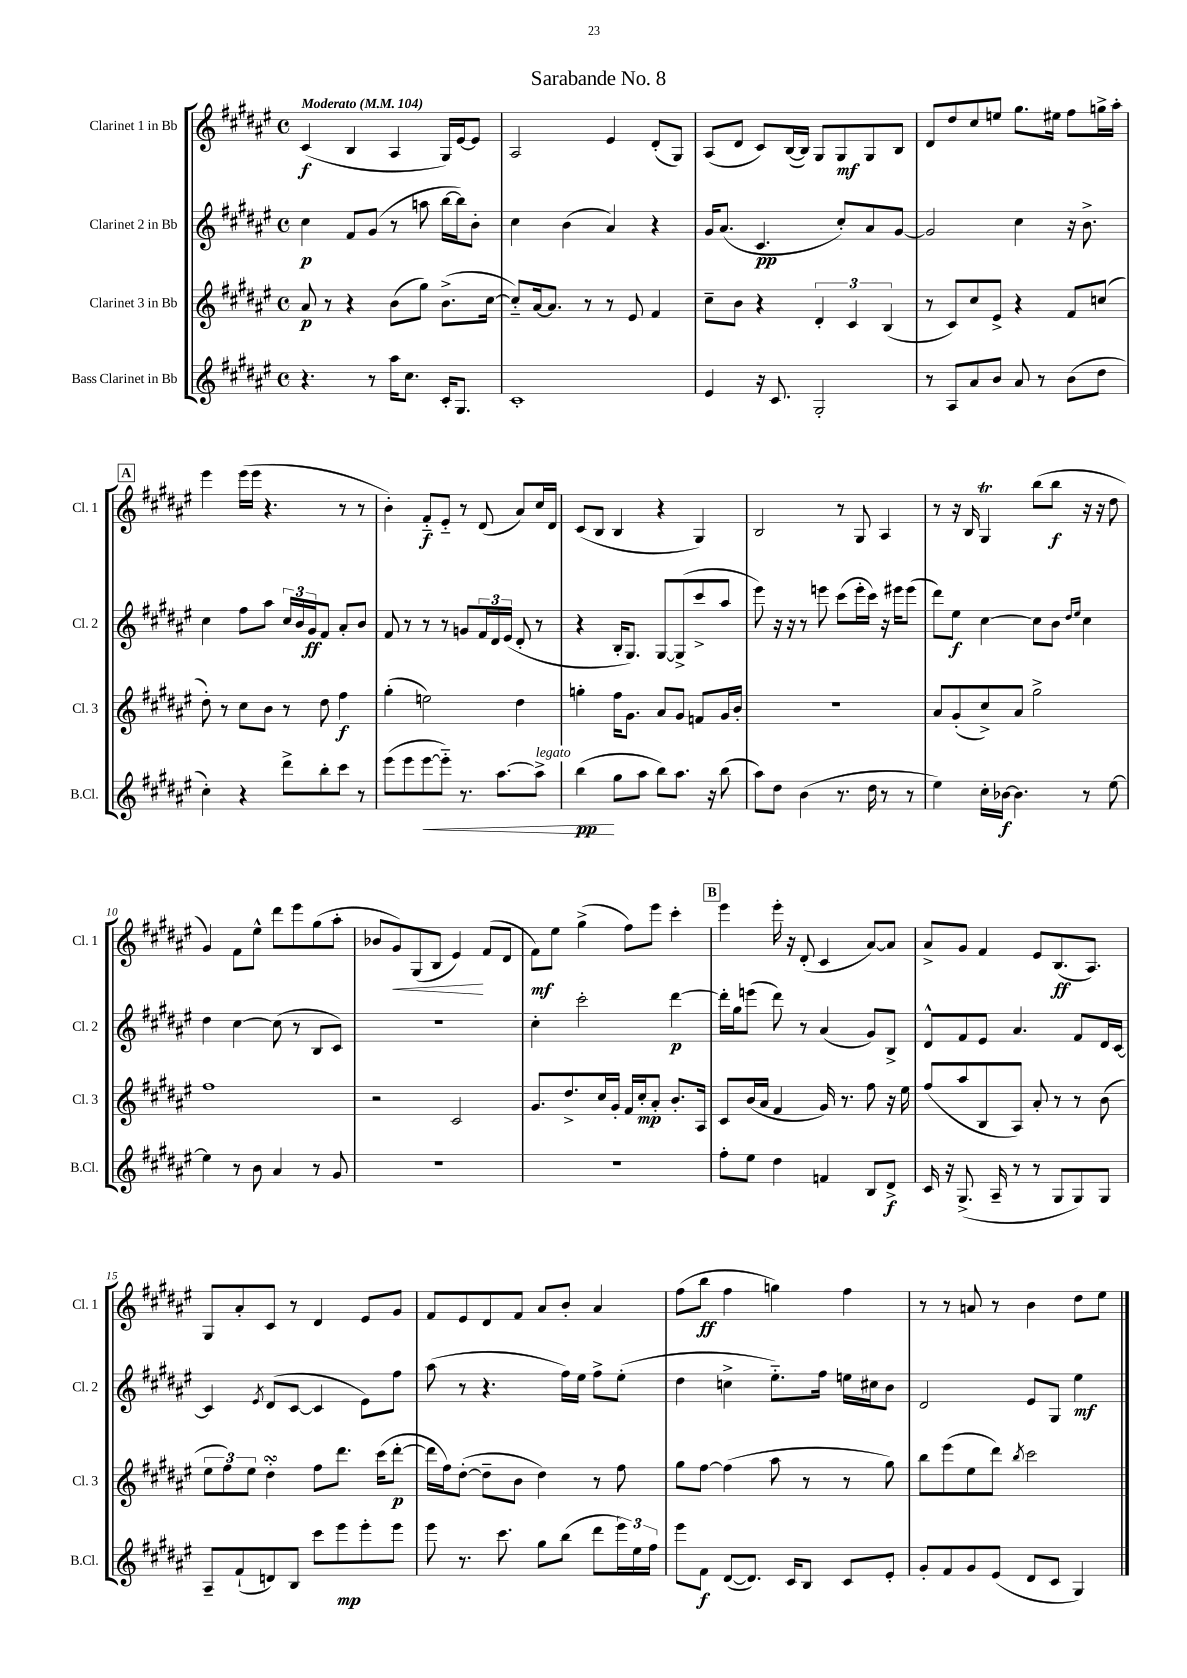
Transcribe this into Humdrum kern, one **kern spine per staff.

**kern	**kern	**kern	**kern
*staff4	*staff3	*staff2	*staff1
*clefG2	*clefG2	*clefG2	*clefG2
*k[f#c#g#d#a#e#]	*k[f#c#g#d#a#e#]	*k[f#c#g#d#a#e#]	*k[f#c#g#d#a#e#]
*M4/4	*M4/4	*M4/4	*M4/4
*met(c)	*met(c)	*met(c)	*met(c)
*MM104	*MM104	*MM104	*MM104
4.r	8a#/	4cc#\	(4c#/
.	8r	.	.
.	4r	8f#/L	4B/
8r	.	(8g#/J	.
16aa#\LK	(8b\L	8r	4A#/
8.cc#\J	.	.	.
.	8gg#\J)	8aa\	.
16c#'/LK	(8.b^\L	[16bb\LL	16G#/LL)
8.G#/J	.	16bb\]J)	[16e#/J
.	.	8b'\J	8e#/]J
.	[16cc#\Jk	.	.
=	=	=	=
1c#'	8cc#'~/]L)	4cc#\	2A#/
.	[16a#/k	.	.
.	8.a#/]J	.	.
.	.	(4b\	.
.	8r	.	.
.	8r	4a#/)	4e#/
.	8e#/	.	.
.	4f#/	4r	(8d#'/L
.	.	.	8G#/J)
=	=	=	=
4e#/	8cc#~\L	16g#/LK	(8A#/L
.	.	(8.a#/J	.
.	8b\J	.	8d#/J
16r	4r	4.c#/	8c#/L)
8.c#/	.	.	.
.	.	.	([16B/L
.	.	.	16B/]JJ)
2G#'/	6d#'/	.	8G#/L
.	.	8cc#'/L)	8G#/
.	6c#/	.	.
.	.	8a#/	8G#/
.	(6B/	.	.
.	.	[8g#/J	8B/J
=	=	=	=
8r	8r	2g#/]	8d#/L
8A#/L	8c#/L)	.	8dd#/
8a#/	8cc#/	.	8cc#/
8b/J	8e#^/J	.	8ee/J
8a#/	4r	4cc#\	8.gg#\L
8r	.	.	.
.	.	.	16ee#\Jk
(8b\L	8f#/L	16r	8ff#\L
.	.	8.b^\	.
8dd#\J	(8cc/J	.	16gg^\L
.	.	.	16aa#'\JJ
=	=	=	=
4cc#'\)	8dd#'\)	4cc#\	4eee#\
.	8r	.	.
4r	8cc#\L	8ff#\L	(16eee#\LL
.	.	.	16eee#\JJ
.	8b\J	8aa#\J	4.r
8ddd#^\L	8r	24cc#/LL	.
.	.	24b/	.
.	.	24g#/J	.
8bb'\	8dd#\	8f#/J	.
8ccc#\J	4ff#\	8a#'/L	8r
8r	.	8b/J	8r
=	=	=	=
(8eee#\L	(4gg#'\	8f#/	4b'\)
8eee#\	.	8r	.
[8eee#\	2ee\)	8r	8f#'~/L
8eee#'~\]J)	.	8r	8e#'~/J
8.r	.	8g/L	8r
.	.	24f#/L	(8d#/
.	.	24d#/	.
[8.aa#\L	.	.	.
.	.	(24e#/JJ	.
.	4dd#\	8d#'/	8a#/L)
8aa#^\]J	.	8r	16cc#/L
.	.	.	16d#/JJ
=	=	=	=
(4bb\	4gg'\	4r	(8c#/L
.	.	.	8B/J
8gg#\L	16ff#\LK	16B'/LK	4B/
.	8.g#\J	8.G#/J)	.
8aa#\J	.	.	.
8bb\L)	8a#/L	[8G#/L	4r
8.aa#\J	8g#/J	(8G#^/]	.
.	8f/L	8ccc#^/	4G#/)
16r	.	.	.
(8bb\	16g#/L	8aa#/J	.
.	16b'/JJ	.	.
=	=	=	=
8aa#\L)	1r	8eee#\)	2B/
8dd#\J	.	16r	.
.	.	16r	.
(4b\	.	8r	.
.	.	8eee\	.
8.r	.	(8ccc#\L	8r
.	.	16eee'\L	8G#/
16dd#\	.	16ccc#\JJ)	.
8r	.	16r	4A#/
.	.	16eee#\LK	.
8r	.	(8eee#\J	.
=	=	=	=
4ee#\)	8a#/L	8ddd#\L)	8r
.	(8g#'/	8ee#\J	16r
.	.	.	16B/
16cc#'\LL	8cc#^/)	[4cc#\	4G#/
[16b-\JJ	.	.	.
4.b-\]	8a#/J	.	.
.	2gg#^\	8cc#\]L	(8bb\L
.	.	8b\J	8bb\J
.	.	16qqdd#/LL	.
.	.	16qqee#/JJ	.
8r	.	4cc#\	16r
.	.	.	16r
[8ee#\	.	.	8dd#\
=	=	=	=
4ee#\]	1ff#	4dd#\	4g#/)
8r	.	[4cc#\	8f#\L
8b\	.	.	8ee#^^\J
4a#/	.	(8cc#\]	8ddd#\L
.	.	8r	8eee#\
8r	.	8B/L	(8gg#\
8g#/	.	8c#/J)	8aa#'\J
=	=	=	=
1r	2r	1r	8b-/L
.	.	.	8g#/)
.	.	.	(8G#/
.	.	.	8B/J
.	2c#/	.	4e#/)
.	.	.	(8f#/L
.	.	.	8d#/J
=	=	=	=
1r	8.g#/L	4cc#'\	8f#\L)
.	.	.	8ee#\J
.	8.dd#^/	.	.
.	.	2ccc#'\	(4gg#^\
.	16cc#/L	.	.
.	16g#'/JJ	.	.
.	16f#/LL	.	8ff#\L)
.	16cc#'/J	.	.
.	8a#'/J	.	8eee#\J
.	8.b'/L	[4ddd#\	4ccc#'\
.	16A#/Jk	.	.
=	=	=	=
8ff#'\L	8c#/L	16ddd#'\]LL	4eee#\
.	.	16gg#\J	.
8ee#\J	(16b/L	(8eee\J	.
.	16a#/JJ	.	.
4dd#\	4f#/	8ddd#\)	16eee#'\
.	.	.	16r
.	.	8r	(8d#'/
4f/	16g#/)	(4a#/	4c#/
.	8.r	.	.
8B/L	8ff#\	8g#/L)	[8a#/L)
8d#^/J	16r	8B^/J	8a#/]J
.	16ee#\	.	.
=	=	=	=
16c#/	(8ff#/L	8d#^^/L	8a#^/L
16r	.	.	.
(8.G#^/	8aa#/	8f#/	8g#/J
.	8B/	8e#/J	4f#/
16A#~/	.	.	.
8r	8A#/J)	4.a#/	.
8r	8a#'/	.	8e#/L
8G#/L	8r	.	(8.B/
8G#/)	8r	8f#/L	.
.	.	.	8.A#/J)
8G#/J	(8b\	16d#/L	.
.	.	[16c#/JJ	.
=	=	=	=
8A#~/L	12ee#\L	4c#/]	8G#/L
.	12ff#\)	.	.
(8f#`/	.	.	8a#'/
.	12ee#\J	.	.
.	.	8qe#/	.
8d/)	4dd#'\	(8d#/L	8c#/J
8B/J	.	[8c#/J	8r
8ccc#\L	8ff#\L	4c#/]	4d#/
8eee#\	8.ddd#\J	.	.
8eee#'\	.	8e#\L)	8e#/L
.	(16ccc#\LK	.	.
8eee#\J	[8ddd#'\J	8ff#\J	8g#/J
=	=	=	=
8eee#\	16ddd#\]LL	(8aa#\	8f#/L
.	16ff#\J)	.	.
8.r	([8dd#'\J	8r	8e#/
.	8dd#~\]L	4.r	8d#/
8.ccc#\	.	.	.
.	8b\J	.	8f#/J
8gg#\L	4dd#\)	.	8a#/L
(8bb\J	.	16ff#\LL)	8b'/J
.	.	16ee#\JJ	.
8ddd#\L	8r	8ff#^\L	4a#/
24eee#\L)	8ff#\	(8ee#'\J	.
24ee#\	.	.	.
24ff#\JJ	.	.	.
=	=	=	=
8eee#\L	8gg#\L	4dd#\	(8ff#\L
8f#\J	[8ff#\J	.	8bb\J
([8d#/L	(4ff#\]	4cc^\	4ff#\
8.d#/]J)	.	.	.
.	8aa#\	8.ee#'~\L)	4gg\)
16c#/LK	.	.	.
8B/J	8r	.	.
.	.	16ff#\Jk	.
8c#/L	8r	16ee\LL	4ff#\
.	.	16cc#\J	.
8e#'/J	8gg#\)	8b\J	.
=	=	=	=
8g#'/L	8bb\L	2d#/	8r
8f#/	(8eee#\	.	8r
8g#/	8ee#\	.	8a/
(8e#/J	8ddd#\J)	.	8r
.	8qbb/	.	.
8d#/L	2ccc#\	8e#/L	4b\
8c#/J	.	8G#/J	.
4G#/)	.	4ee#\	8dd#\L
.	.	.	8ee#\J
==	==	==	==
*-	*-	*-	*-
